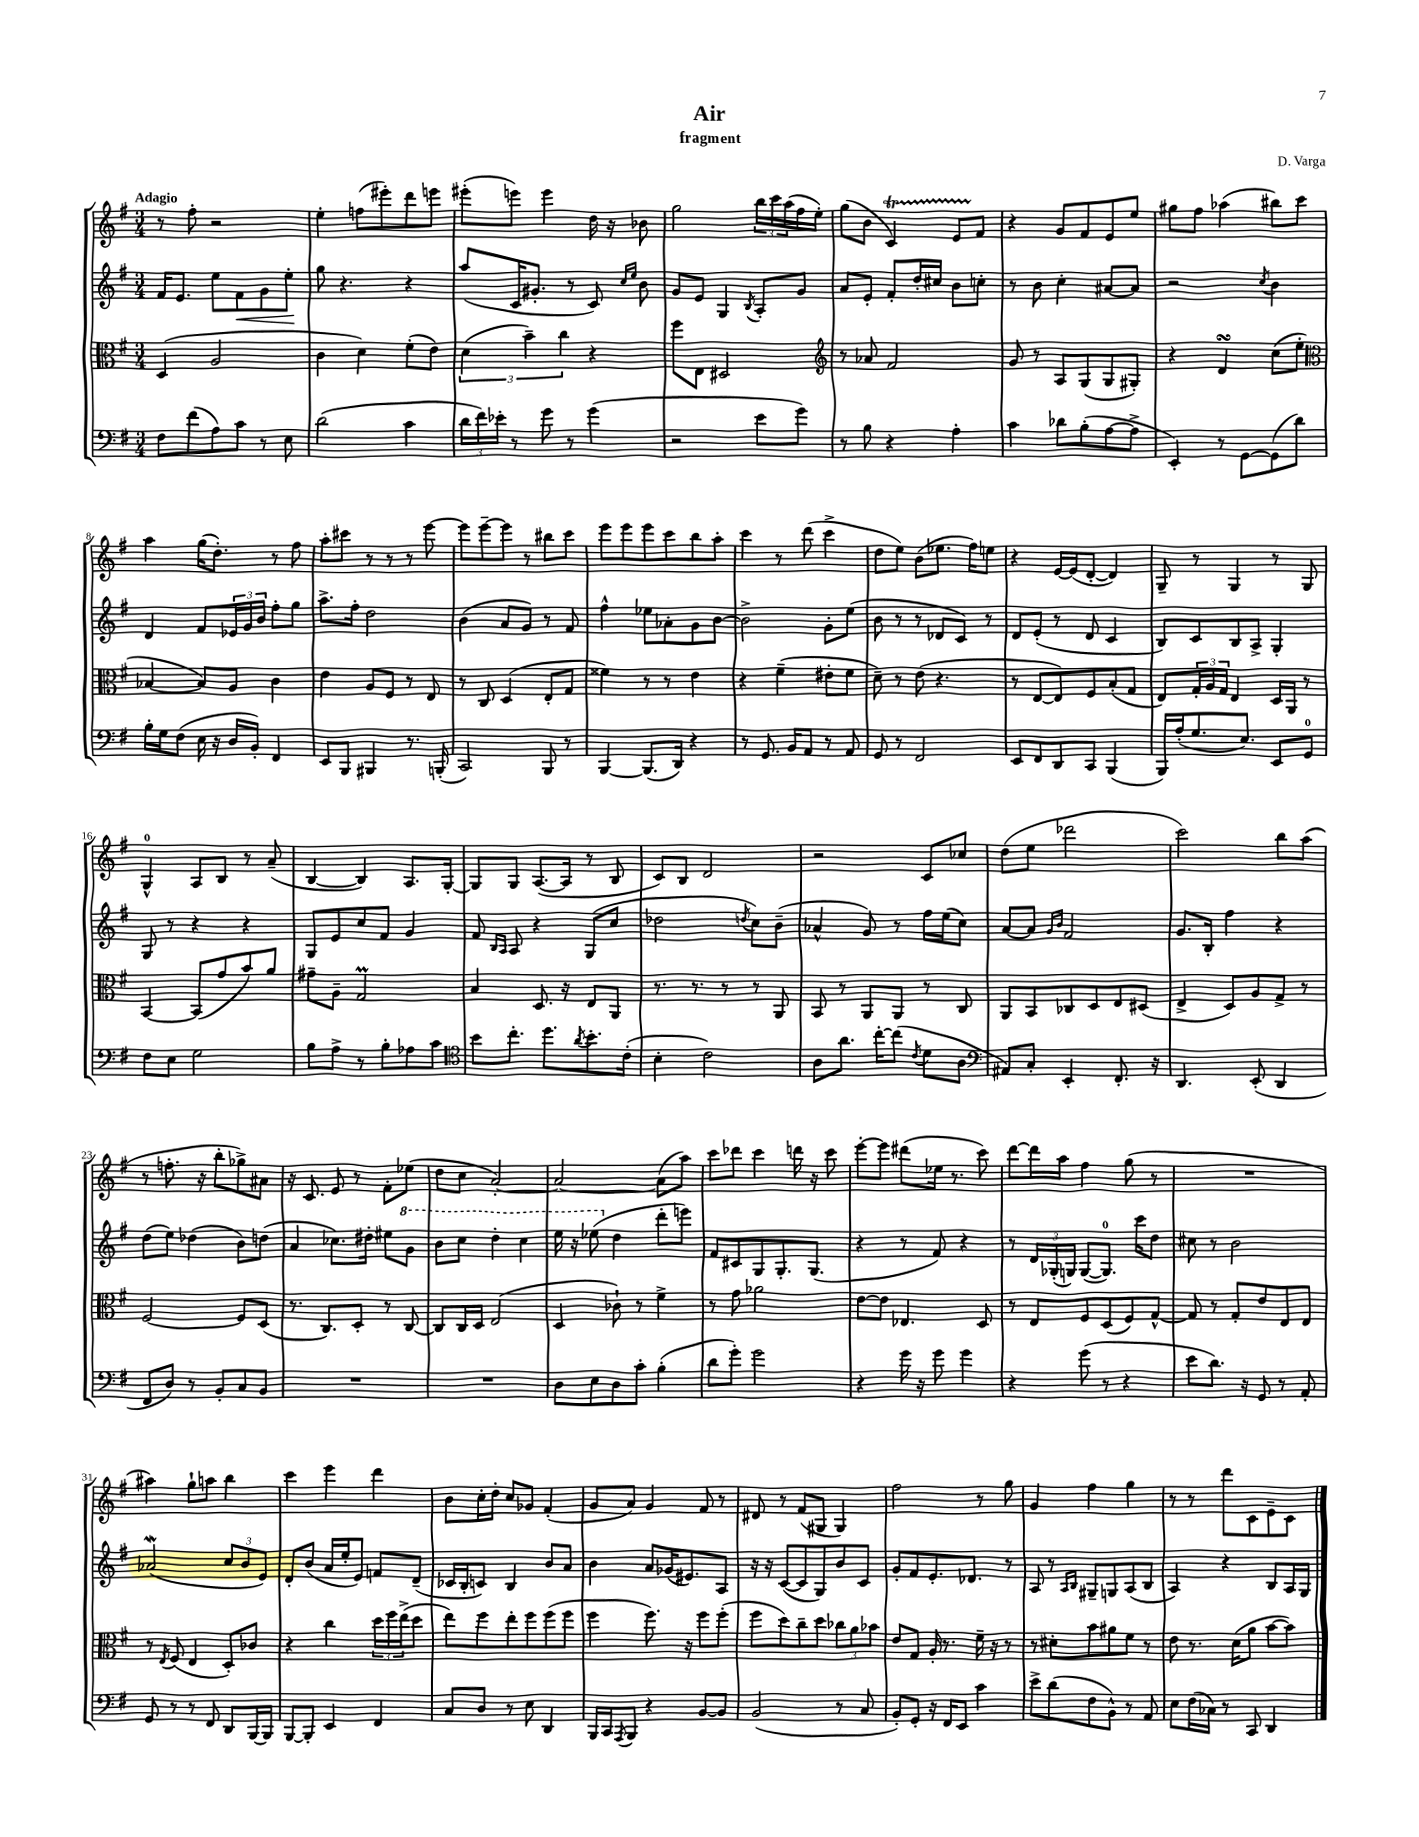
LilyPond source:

\header { title = "Air" composer = "D. Varga" subtitle = "fragment" }
<<
\new StaffGroup <<
\new Staff = "s0" {
    \clef treble \key g \major \numericTimeSignature \time 3/4 \tempo "Adagio"
    r8 fis''8-. r2 |
    e''4-. f''8( eis'''8-.) d'''8 e'''8 |
    eis'''8-.( e'''8) e'''4 d''16 r16 bes'8 |
    g''2 \tuplet 3/2 { b''16 c'''16 a''16( } fis''16 e''16-.) |
    g''8( b'8 c'4\startTrillSpan) e'8 fis'8\stopTrillSpan |
    r4 g'8 fis'8 e'8 e''8 |
    gis''8 fis''8 aes''4( bis''8) c'''8 |
    a''4 g''16( d''8.-.) r8 fis''8 |
    a''8-. cis'''8 r8 r8 r8 e'''8~ |
    e'''8 e'''8~-- e'''8 r8 bis''8 c'''8 |
    e'''8 e'''8 e'''8 c'''8 b''8 a''8-. |
    c'''4 r8 d'''8( c'''4-> |
    d''8 e''8) b'8( ees''8. fis''16) e''8 |
    r4 e'16~ e'16( d'8~-. d'4) |
    g8-- r8 g4 r8 g8 |
    g4-0-^ a8 b8 r8 a'8--( |
    b4~ b4) a8. g16~-. |
    g8 g8 a8.~( a16 r8 b8 |
    c'8) b8 d'2 |
    r2 c'8 ces''8 |
    d''8( e''8 des'''2 |
    c'''2) b''8 a''8( |
    r8 f''8.-. r16 b''8-. ges''8->) ais'8 |
    r16 c'8. e'8 r8 fis'8-. ees''8( |
    d''8 c''8 a'2~-.) |
    a'2~ a'8( a''8) |
    c'''8 des'''8 c'''4 d'''16 r16 c'''8 |
    e'''8~-. e'''8 dis'''8( ees''16 r8. c'''8) |
    d'''8~ d'''16 a''16 fis''4 g''8( r8 |
    R2. |
    ais''4) g''8-! a''8 b''4 |
    c'''4 e'''4 d'''4 |
    b'8 c''16-. d''16-. c''8 ges'8 fis'4-.( |
    g'8 a'8) g'4 fis'8 r8 |
    dis'8 r8 fis'8( gis8 gis4) |
    fis''2 r8 g''8 |
    g'4 fis''4 g''4 |
    r8 r8 d'''8 c'8 e'8-- c'8 \bar "|." |
}
\new Staff = "s1" {
    \clef treble \key g \major \numericTimeSignature \time 3/4
    fis'16 e'8. e''8 fis'8\< g'8 e''8-.\! |
    g''8 r4. r4 |
    a''8( c'16 gis'8.-. r8 c'8) \grace { c''16 e''16 } b'8 |
    g'8 e'8 g4 \acciaccatura { b8 } a8-. g'8 |
    a'8 e'8-. fis'8-. d''16-. cis''16 b'8 c''8-. |
    r8 b'8 c''4-. ais'8~ ais'8 |
    r2 \acciaccatura { c''8 } b'4 |
    d'4 fis'8 \tuplet 3/2 { ees'16 g'16 b'16 } fis''8-. g''8 |
    a''8.-> fis''16-. d''2 |
    b'4( a'8 g'8) r8 fis'8 |
    fis''4-^ ees''8 aes'8-. g'8 b'8~ |
    b'2-> g'8-. e''8( |
    b'8 r8 r8 des'8 c'8) r8 |
    d'8 e'8-.( r8 d'8 c'4 |
    b8) c'8 b8 a8-> g4-. |
    g8 r8 r4 r4 |
    g8 e'8 c''8 fis'8 g'4 |
    fis'8 \grace { b16 a16 } a8 r4 g8( c''8 |
    des''2 \acciaccatura { d''8 } c''8) b'8--( |
    aes'4-^ g'8) r8 fis''16 e''16( c''8) |
    a'8~ a'8 \grace { g'16 b'16 } fis'2 |
    g'8. b16-. fis''4 r4 |
    d''8( e''8) des''4( b'8) d''8( |
    a'4 ces''8.) dis''16-. eis''8 \ottava #1 g''8 |
    b''8 c'''8 d'''4-. c'''4 |
    e'''16 r16 ees'''8( \ottava #0 d''4 d'''8-. e'''8) |
    fis'8 cis'8 g8 g8.-. g8.( |
    r4 r8 fis'8) r4 |
    r8 \tuplet 3/2 { d'16 ges16-.( g16) } g8~( g8.-0) c'''16 d''8 |
    cis''8 r8 b'2 |
    aes'2\mordent( \tuplet 3/2 { c''8 b'8 e'8) } |
    d'8-. b'8( a'16 e''16-. e'8) f'8 d'8--( |
    ces'16 b16-. c'8) b4 b'8 a'8 |
    b'4 a'8 ges'16( eis'8.) a8 |
    r16 r16 c'8~( c'8 g8) b'8 c'8 |
    g'8-. fis'8 e'8.-. des'8. r8 |
    a8 r8 \grace { a16 b16 } gis8-- g8 a8( b8 |
    a4) r4 b8 a16 g16 \bar "|." |
}
\new Staff = "s2" {
    \clef alto \key g \major \numericTimeSignature \time 3/4
    d4( a2 |
    c'4 d'4) fis'8-.( e'8) |
    \tuplet 3/2 { d'4( b'4--) c''4 } r4 |
    fis''8 e8 dis2 |
    \clef treble r8 aes'8 fis'2 |
    g'8 r8 a8 g8( g8 gis8-.) |
    r4 d'4\turn c''8( e''8-. |
    \clef alto bes4~ bes8) a8 c'4 |
    e'4 a8 fis8 r8 e8 |
    r8 c8 d4( e8-. g8 |
    fisis'4) r8 r8 e'4 |
    r4 fis'4--( eis'8-. fis'8 |
    d'8--) r8 e'8( r4. |
    r8 e8~ e8) fis8 b8-.( g8 |
    e8) \tuplet 3/2 { g16-. a16 g16 } e4 d16 a,16 r8 |
    b,4~ b,8( g'8 b'8) a'8 |
    gis'8-- a8-- g2\prall |
    b4 d8. r16 e8 a,8 |
    r8. r8. r8 r8 a,8 |
    b,8 r8 a,8 a,8 r8 c8 |
    a,8 b,8 ces8 d8 e8 dis8( |
    e4-> d8) a8 g8-> r8 |
    fis2~ fis8 d8( |
    r8. c8.) d8-. r8 c8~ |
    c8 c16 d16 e2( |
    d4 ces'8-!) r8 fis'4-> |
    r8 g'8 aes'2 |
    e'8~ e'8 ees4. d8 |
    r8 e8 fis8 d8( fis8) g8~-^ |
    g8 r8 g8-. e'8 e8 e8 |
    r8 \acciaccatura { e8 } fis8( e4 d8-.) ces'8 |
    r4 c''4 \tuplet 3/2 { d''16 fis''16 e''16->( } d''8 |
    e''8) fis''8 e''8-. fis''8 fis''8( fis''8 |
    fis''4 fis''8.) r16 fis''8 fis''8-.( |
    fis''8 d''8) c''8-- d''8 \tuplet 3/2 { ces''8 a'8 bes'8 } |
    e'8 g8 a16-. r8. fis'16-- r16 r8 |
    r8 dis'8-. b'8 ais'8 fis'8 r8 |
    e'8 r8. d'16( a'8 b'8~ b'8) \bar "|." |
}
\new Staff = "s3" {
    \clef bass \key g \major \numericTimeSignature \time 3/4
    fis8 fis'8( a8) c'8 r8 e8 |
    d'2( c'4 |
    \tuplet 3/2 { d'16 fis'16) ees'16-. } r8 g'8 r8 g'4( |
    r2 e'8 g'8) |
    r8 b8 r4 a4-. |
    c'4 des'8 b8-.( a8~ a8-> |
    e,4-.) r8 g,8~ g,8( d'8) |
    b16-. g16 fis8( e16 r16 d16 b,16-.) fis,4 |
    e,8 b,,8 bis,,4 r8. b,,16-.( |
    c,2) b,,8 r8 |
    b,,4~ b,,8.( d,16) r4 |
    r8 g,8. b,16 a,8 r8 a,8 |
    g,8 r8 fis,2 |
    e,8 fis,8 d,8 c,8 b,,4( |
    b,,16) a16-.( g8. e8.) e,8 g,8-0 |
    fis8 e8 g2 |
    b8 a8-> r8 b8-. aes8 c'8 |
    \clef tenor b'8 c''8.-. d''8. \acciaccatura { a'8 } b'8.-. c'16-.( |
    b4-. c'2) |
    a8 a'8. c''16~-. c''8( \acciaccatura { c'8 } d'8 a8 |
    \clef bass ais,8) c8-. e,4-. fis,8.-. r16 |
    d,4. e,8-.( d,4 |
    fis,8 d8) r8 b,8-. c8 b,8 |
    R2. |
    R2. |
    d8 e8 d8 c'8-. b4-.( |
    d'8 g'8-.) g'2 |
    r4 g'16 r16 g'8 g'4 |
    r4 g'8( r8 r4 |
    e'8 d'8.) r16 g,8 r8 a,8-. |
    g,8 r8 r8 fis,8 d,8 b,,16~ b,,16 |
    b,,8~ b,,8-. e,4 fis,4 |
    c8 d8 r8 e8 d,4 |
    b,,16 c,16 \acciaccatura { a,,8 } b,,8 r4 b,8~ b,8 |
    b,2( r8 c8 |
    b,8-.) g,8-. r16 fis,16 e,8 c'4 |
    e'8-> d'8( fis8 b,8-^) r8 a,8 |
    e8 fis16( ces16) r8 c,8 d,4 \bar "|." |
}
>>
>>
